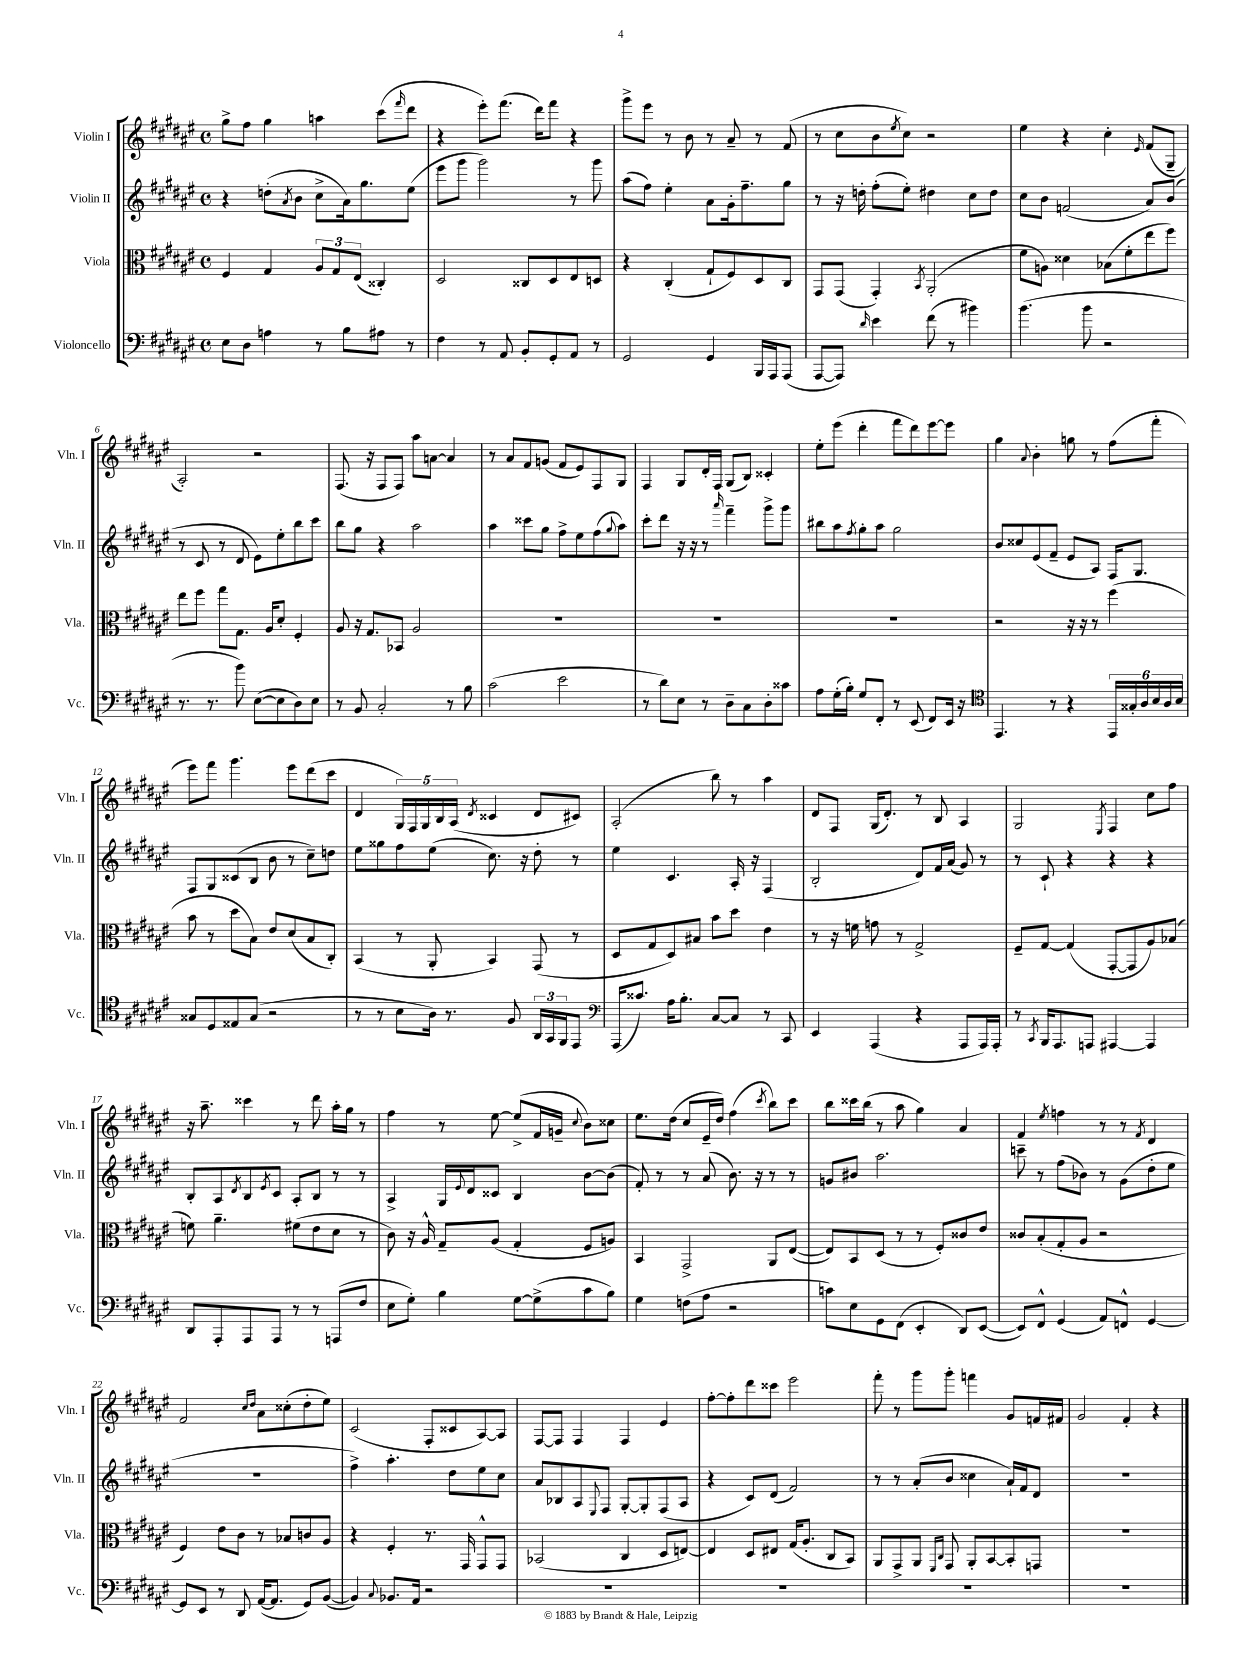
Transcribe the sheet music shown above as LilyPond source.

<<
\new StaffGroup <<
\new Staff = "s0" \with { instrumentName = "Violin I" shortInstrumentName = "Vln. I" } {
    \clef treble \key fis \major \defaultTimeSignature \time 4/4
    gis''8-> fis''8 gis''4 a''4 cis'''8( \grace { fis'''16 } dis'''8 |
    r4 eis'''8-.) fis'''8.( dis'''16) fis'''8 r4 |
    gis'''8-> eis'''8 r8 b'8 r8 ais'8-- r8 fis'8( |
    r8 cis''8 b'8 \acciaccatura { eis''8 } cis''8) r2 |
    eis''4 r4 cis''4-. \grace { eis'16 } fis'8( gis8-- |
    ais2-.) r2 |
    fis8.( r16 fis8 fis8) ais''8 a'8~ a'4 |
    r8 ais'8 fis'8 g'8( fis'8 eis'8) fis8 gis8 |
    fis4 gis8 dis'16-. fis16 gis8( b8) cisis'4-. |
    eis''8-. eis'''8( dis'''4-. fis'''8 dis'''8) eis'''8~ eis'''8 |
    gis''4 \appoggiatura { ais'8 } b'4-. g''8 r8 fis''8( fis'''8-. |
    eis'''8) fis'''8 gis'''4. eis'''8 dis'''8( cis'''8 |
    dis'4 \tuplet 5/4 { gis16) fis16 gis16 b16 ais16( } \acciaccatura { dis'8 } cisis'4 dis'8 cis'8) |
    ais2-.( b''8) r8 ais''4 |
    dis'8 fis8 gis16( dis'8.-.) r8 b8 ais4 |
    gis2 \acciaccatura { eis8 } fis4 cis''8 fis''8 |
    r16 ais''8.-- cisis'''4 r8 dis'''8 ais''16-. gis''16 r8 |
    fis''4 r8 eis''8~ eis''8->( fis'16 g'16-- \appoggiatura { cis''8 } b'8) cisis''8 |
    eis''8. dis''16( cis''8 eis'16-- dis''16) fis''4( \acciaccatura { cis'''8 } b''8) cis'''8 |
    b''8 cisis'''16 b''16( r8 ais''8 gis''4) ais'4 |
    fis'4 \acciaccatura { eis''8 } f''4 r8 r8 \acciaccatura { fis'8 } dis'4 |
    fis'2 \grace { cis''16 dis''16 } ais'8 cisis''8-.( dis''8-. eis''8) |
    cis'2( fis8-. cisis'8 ais8~) ais8 |
    fis8~ fis8 fis4 fis4 eis'4 |
    fis''8~-. fis''8-. dis'''8 cisis'''8 eis'''2 |
    fis'''8-. r8 gis'''8 gis'''8-. f'''4 gis'8 f'16 fis'16 |
    gis'2 fis'4-. r4 \bar "|." |
}
\new Staff = "s1" \with { instrumentName = "Violin II" shortInstrumentName = "Vln. II" } {
    \clef treble \key fis \major \defaultTimeSignature \time 4/4
    r4 d''8-.( \acciaccatura { ais'8 } b'8 cis''8-> ais'16) gis''8. eis''8( |
    eis'''8 gis'''8 gis'''2) r8 gis'''8 |
    ais''8( fis''8) eis''4-. ais'8 gis'16-. fis''8.-- gis''8 |
    r8 r16 d''16-. fis''8-.( eis''8-.) dis''4 cis''8 dis''8 |
    cis''8 b'8 f'2( ais'8) b'8( |
    r8 cis'8 r8 dis'8 eis'8) eis''8-. b''8 cis'''8 |
    b''8 gis''8 r4 ais''2 |
    ais''4 cisis'''8 gis''8 fis''8-> eis''8 fis''8( \appoggiatura { gis''8 } ais''8) |
    cis'''8-. dis'''8 r16 r16 r8 \grace { ais'''16 } fis'''4-- gis'''8-> gis'''8 |
    bis''8 ais''8 \acciaccatura { fis''8 } gis''8-. ais''8 gis''2 |
    b'8 cisis''8 eis'8( fis'8-- eis'8 ais8) fis16 gis8. |
    fis8 gis8 cisis'8( b8 b'8 r8 cis''8--) d''8 |
    eis''8 gisis''8 fis''8 eis''8( cis''8.) r16 dis''8-. r8 |
    eis''4 cis'4. ais16-. r16 fis4( |
    b2-. dis'8) fis'16 ais'16( gis'8) r8 |
    r8 cis'8-! r4 r4 r4 |
    b8-. ais8 \acciaccatura { dis'8 } b8 \acciaccatura { eis'8 } cis'8 ais8-. b8 r8 r8 |
    ais4-> gis16 \appoggiatura { eis'8 } dis'16 cisis'8 b4 b'8~ b'8( |
    fis'8-.) r8 r8 ais'8( b'8.) r16 r8 r8 |
    g'8 bis'8 ais''2. |
    c'''8-- r8 fis''8( bes'8) r8 gis'8( dis''8-. eis''8 |
    R1 |
    fis''4->) ais''4.-. dis''8 eis''8 cis''8 |
    ais'8 bes8 ais8 \appoggiatura { eis8 } fis8 gis8~-. gis8-. fis8( ais8 |
    r4 cis'8) dis'8( fis'2) |
    r8 r8 ais'8-.( b'8 cisis''4 ais'16-!) fis'16 dis'8 |
    R1 \bar "|." |
}
\new Staff = "s2" \with { instrumentName = "Viola" shortInstrumentName = "Vla." } {
    \clef alto \key fis \major \defaultTimeSignature \time 4/4
    fis4 gis4 \tuplet 3/2 { ais8 gis8 eis8( } cisis4-.) |
    dis2 cisis8 dis8 eis8 d8 |
    r4 cis4-.( gis8-! fis8) dis8 cis8 |
    gis,8 gis,8( gis,4-.) \acciaccatura { b,8 } ais,2-.( |
    fis'8 a8) disis'4 bes8( fis'8-. eis''8 fis''8) |
    eis''8 fis''8 gis''8 gis8. ais16 dis'8-. fis4-. |
    ais8 r16 gis8. bes,8 ais2 |
    R1 |
    R1 |
    R1 |
    r2 r16 r16 r8 fis''4( |
    b'8 r8 dis''8 b8) eis'8 dis'8( b8 cis8-.) |
    b,4( r8 ais,8-. b,4) gis,8( r8 |
    dis8 gis8 dis8) bis8 b'8 dis''8 eis'4 |
    r8 r16 f'16 g'8 r8 gis2-> |
    fis8-- gis8~ gis4( gis,8~-. gis,8 ais8) bes8( |
    f'8) ais'4.-- fis'8( eis'8 dis'8 r8 |
    cis'8) r16 ais16-^ gis8-- ais8( gis4-. fis8 a8) |
    b,4 gis,2-> ais,8 eis8~( |
    eis8) b,8 dis8( r8 r8 fis8-.) cisis'8 eis'8 |
    cisis'8 b8-.( gis8-. ais8 r2 |
    fis4) eis'8 cis'8 r8 bes8 c'8 ais8 |
    r4 fis4-. r8. gis,16 gis,8-^ gis,8 |
    bes,2( cis4 dis8 e8~) |
    e4 dis8 eis8 gis16( ais8.-. cis8 b,8) |
    ais,8 gis,8-> ais,8 \grace { fis,16 cis16 } gis,8 ais,8-. b,8~ b,8-. g,8 |
    R1 \bar "|." |
}
\new Staff = "s3" \with { instrumentName = "Violoncello" shortInstrumentName = "Vc." } {
    \clef bass \key fis \major \defaultTimeSignature \time 4/4
    eis8 dis8 a4 r8 b8 ais8 r8 |
    fis4 r8 ais,8 b,8-. gis,8-. ais,8 r8 |
    gis,2 gis,4 b,,16 ais,,16 ais,,8( |
    ais,,8~ ais,,8) \grace { dis'16 } eis'4 fis'8( r8 bis'4) |
    b'4.( b'8 r2 |
    r8. r8. b'8) eis8~( eis8 dis8) eis8 |
    r8 b,8 cis2-. r8 b8 |
    cis'2( eis'2 |
    r8 dis'8) eis8 r8 dis8-- cis8 dis8-. cisis'8 |
    ais8 gis16-.( b16-.) gis8 fis,8-. r8 eis,8( fis,8) eis,16 r16 |
    \clef tenor eis,4. r8 r4 \tuplet 6/4 { eis,16 gisis16-. ais16 b16 ais16 b16 } |
    gisis8 dis8 eisis8 gisis8( r2 |
    r8 r8 b8 ais16) r8. fis8 \tuplet 3/2 { ais,16 gis,16 fis,16 } eis,8 |
    \clef bass ais,,16( cisis'8.) ais16 b8.-. cis8~ cis8 r8 cis,8 |
    eis,4 ais,,4( r4 ais,,8 ais,,16) ais,,16-. |
    r8 \acciaccatura { cis,8 } b,,16 ais,,8. a,,8 ais,,4~ ais,,4 |
    dis,8 ais,,8-. ais,,8 ais,,8 r8 r8 a,,8( fis8 |
    eis8 gis8-.) b4 gis8~ gis8->( cis'8 b8) |
    gis4 f8( ais8 r2 |
    c'8) eis8 gis,8 fis,8( eis,4-. dis,8) eis,8~( |
    eis,8) fis,8-^ gis,4( ais,8) f,8-^ gis,4~ |
    gis,8 eis,8 r8 dis,8 ais,16~( ais,8. gis,8) b,8~( |
    b,4) \appoggiatura { cis8 } bes,8. ais,16 r2 |
    R1 |
    R1 |
    R1 |
    R1 \bar "|." |
}
>>
>>
